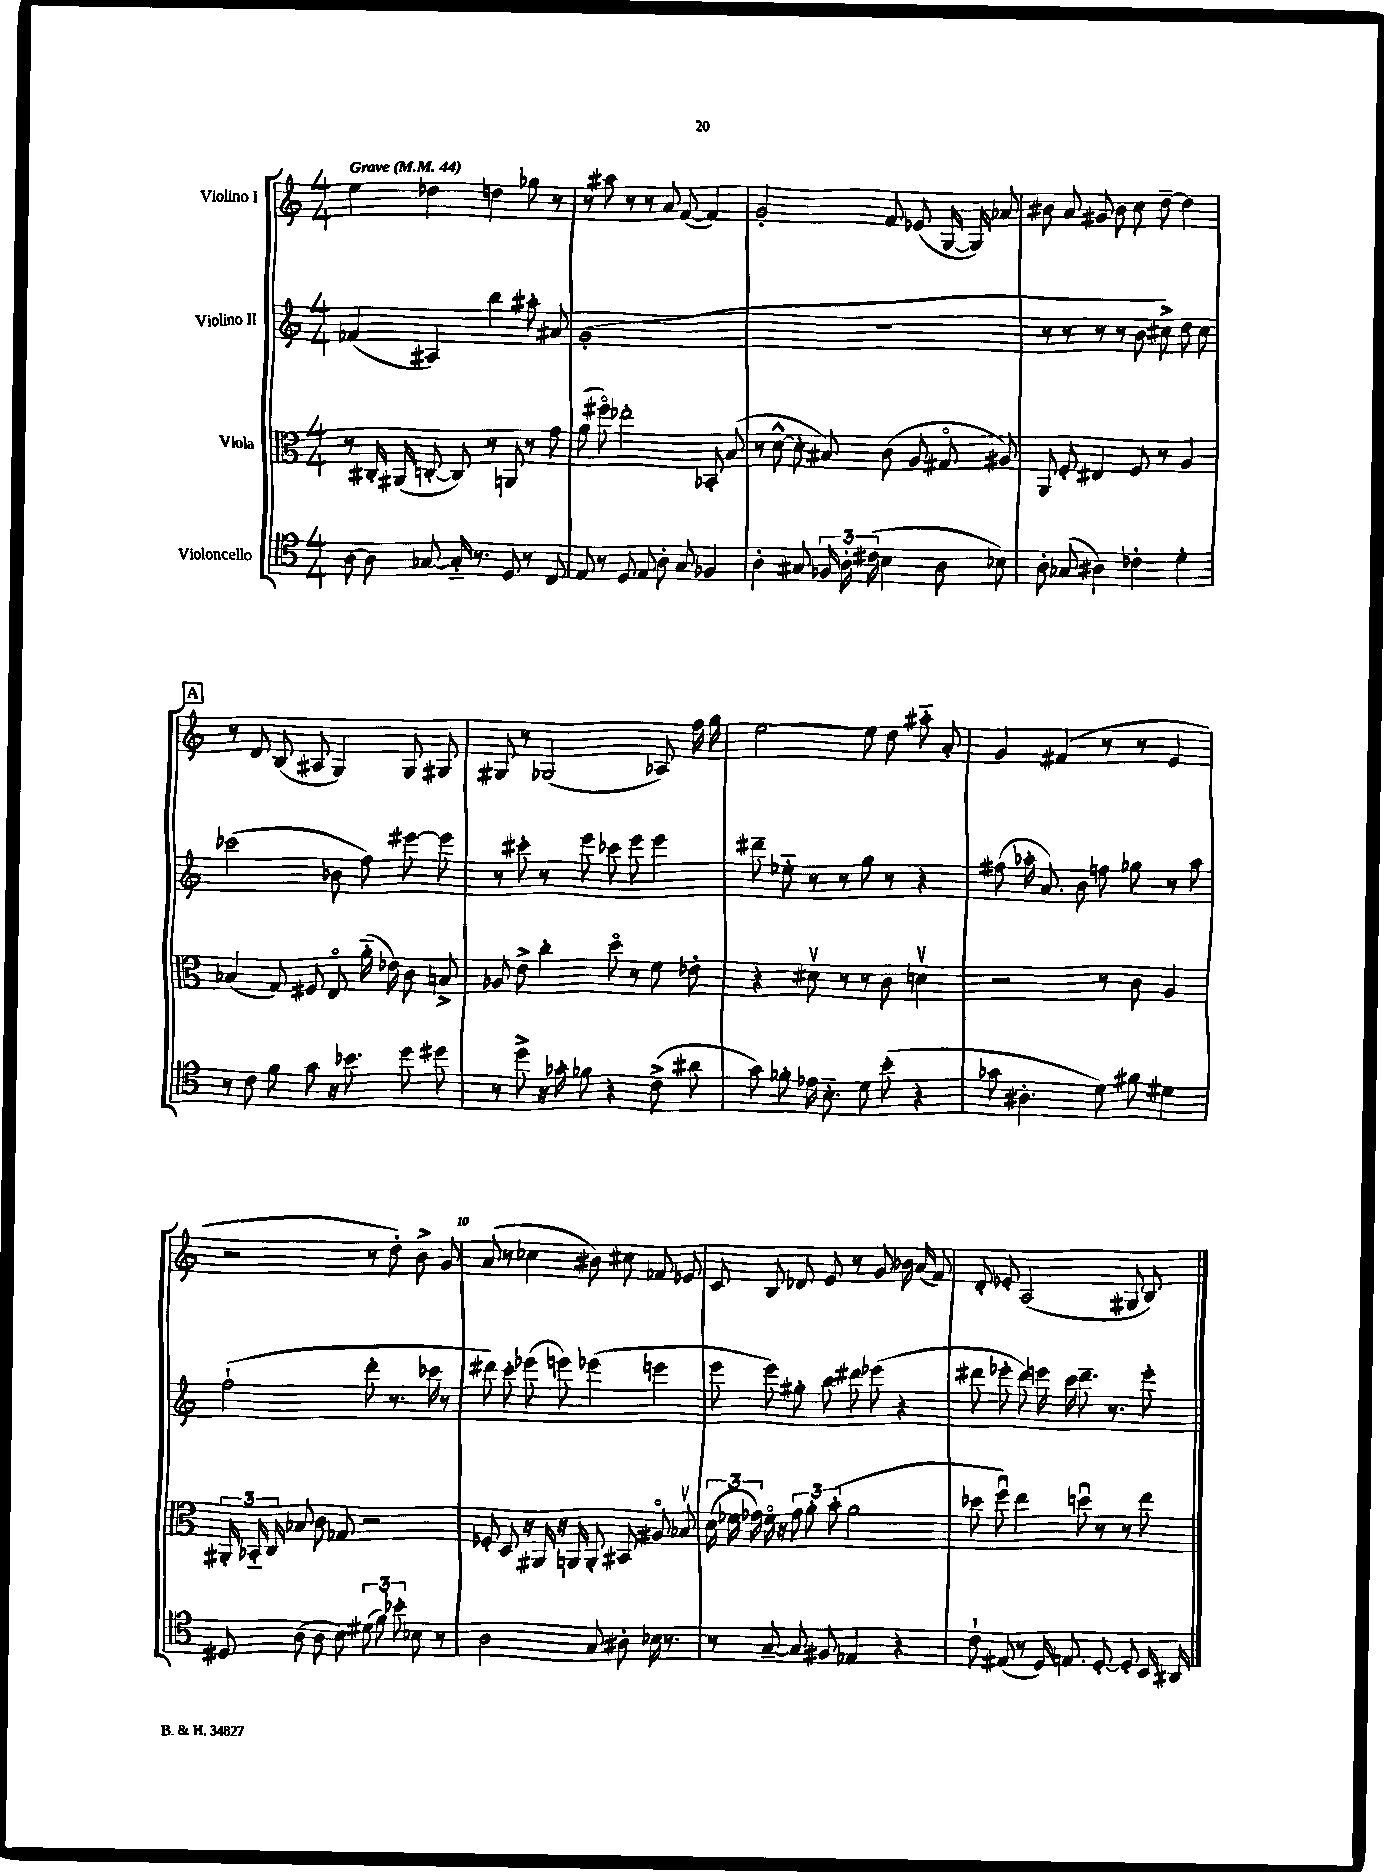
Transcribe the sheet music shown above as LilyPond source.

<<
\new StaffGroup <<
\new Staff = "s0" \with { instrumentName = "Violino I" } {
    \clef treble \key c \major \numericTimeSignature \time 4/4 \tempo "Grave" 4 = 44
    \autoBeamOff e''4 des''4 d''4 ges''8 r8 |
    r8 ais''8 r8 r8 a'8 f'8~( f'4) |
    g'2-. f'8 ees'8( g16~ g16) aes'8 |
    bis'8 a'8 gis'8 bis'8 c''8 d''8~-- d''4 |
    \mark \markup { \box "A" } r8 d'8 b8( ais8 g4) g8 gis8 |
    gis8 r8 ges2( aes8) f''16 g''16 |
    e''2~ e''8 d''8 ais''8-_ a'8-. |
    g'4 fis'4( r8 r8 e'4 |
    r2 r8 d''8-.) b'8-> g'8 |
    a'8( r8 ces''4 bis'8) cis''8 fes'8 ees'8 |
    c'8 b8 des'8 e'8 r8 g'8 bes'16 a'16( f'8) |
    d'8-. ees'8-. a2( gis8 b8) \bar "|." |
}
\new Staff = "s1" \with { instrumentName = "Violino II" } {
    \clef treble \key c \major \numericTimeSignature \time 4/4
    \autoBeamOff fes'4( ais4) b''4 ais''8-. ais'8 |
    g'1-.( |
    r1 |
    r8 r8 r8 r8 b'8 cis''8->) d''8 cis''8 |
    \mark \markup { \box "A" } ces'''2( bes'8 f''8) eis'''8~ eis'''8 |
    r8 cis'''8-. r8 e'''8 ces'''8 e'''8 e'''4 |
    dis'''8-- ees''8-_ r8 r8 g''8 r8 r4 |
    fis''8( aes''16-. a'8.) b'8 f''8 ges''8 r8 aes''8 |
    f''2-!( d'''8-. r8. ces'''16 r8 |
    dis'''8) c'''8-. ees'''8( e'''8) ees'''4( e'''4 |
    e'''8 e'''8) gis''8-. b''8 dis'''8 ees'''8( r4 |
    dis'''8 ees'''8-. dis'''8) e'''16 c'''16 dis'''8.-- r8. e'''8-. \bar "|." |
}
\new Staff = "s2" \with { instrumentName = "Viola" } {
    \clef alto \key c \major \numericTimeSignature \time 4/4
    \autoBeamOff r8 cis16-. ais,16( c8~-. c8) r8 a,8 r8 g'8 |
    a'8( fis''8\flageolet) ees''2-. bes,8-. b8( |
    r8 d'8~-^ d'8-. bis8) c'8( a8 gis8\flageolet ais8) |
    a,8 f8-. eis4 f8 r8 a4 |
    \mark \markup { \box "A" } bes4( g8) fis8 e8\flageolet a'16-_( ees'16) c'8 b8-> |
    aes8 e'8-> c''4-. d''8\flageolet r8 f'8 ees'8-. |
    r4 dis'8\upbow r8 r8 c'8 d'4\upbow |
    r2 r8 c'8 a4 |
    \tuplet 3/2 { ais,16-. bes,16-_ c16 } bes8 c'8 ges8 r2 |
    fes8-. d8 r16 ais,16 r16 a,16 a,8-. bis,8 ais8\flageolet bes8\upbow |
    \tuplet 3/2 { d'16( fes'16 ges'16) } fes'16\flageolet r16 \tuplet 3/2 { ges'8 a'8-. b'8-.( } a'2 |
    des''8 f''8\downbow) e''4 d''8\downbow r8 r8 e''8 \bar "|." |
}
\new Staff = "s3" \with { instrumentName = "Violoncello" } {
    \clef tenor \key c \major \numericTimeSignature \time 4/4
    \autoBeamOff a8~ a8 ges8~ ges16-_ r8. d8 r8 c8 |
    e8 r8 d8 e8 a8-. g8 fes4 |
    a4-. gis8 \tuplet 3/2 { fes16 a16-. cis'16( } b4 a8 bes8) |
    a8-. ges8( ais4) ces'4-. d'4-. |
    \mark \markup { \box "A" } r8 c'8 f'8 g'8 r16 bes'8. d''8 dis''8 |
    r8 d''8-> r16 ges'16-. fes'8 r4 c'8->( ais'8 |
    g'8) fes'8-. ees'16 b8.-_ d'8 b'8-.( r4 |
    ges'8 ais4.-. d'8) fis'8 dis'4 |
    dis8 a8( a8 b8) \tuplet 3/2 { dis'8( f'8) bes'8-. } bes8 r8 |
    a2 g8 ais8-. bes16 r8. |
    r8 g8~-- g8 fis8 ees4 r4 |
    c'8-! eis8( r8 d16) e8. d8~-. d8-. b,16 ais,16 \bar "|." |
}
>>
>>
\layout { \context { \Score \override BarNumber.break-visibility = ##(#f #t #t) barNumberVisibility = #(every-nth-bar-number-visible 5) } }
